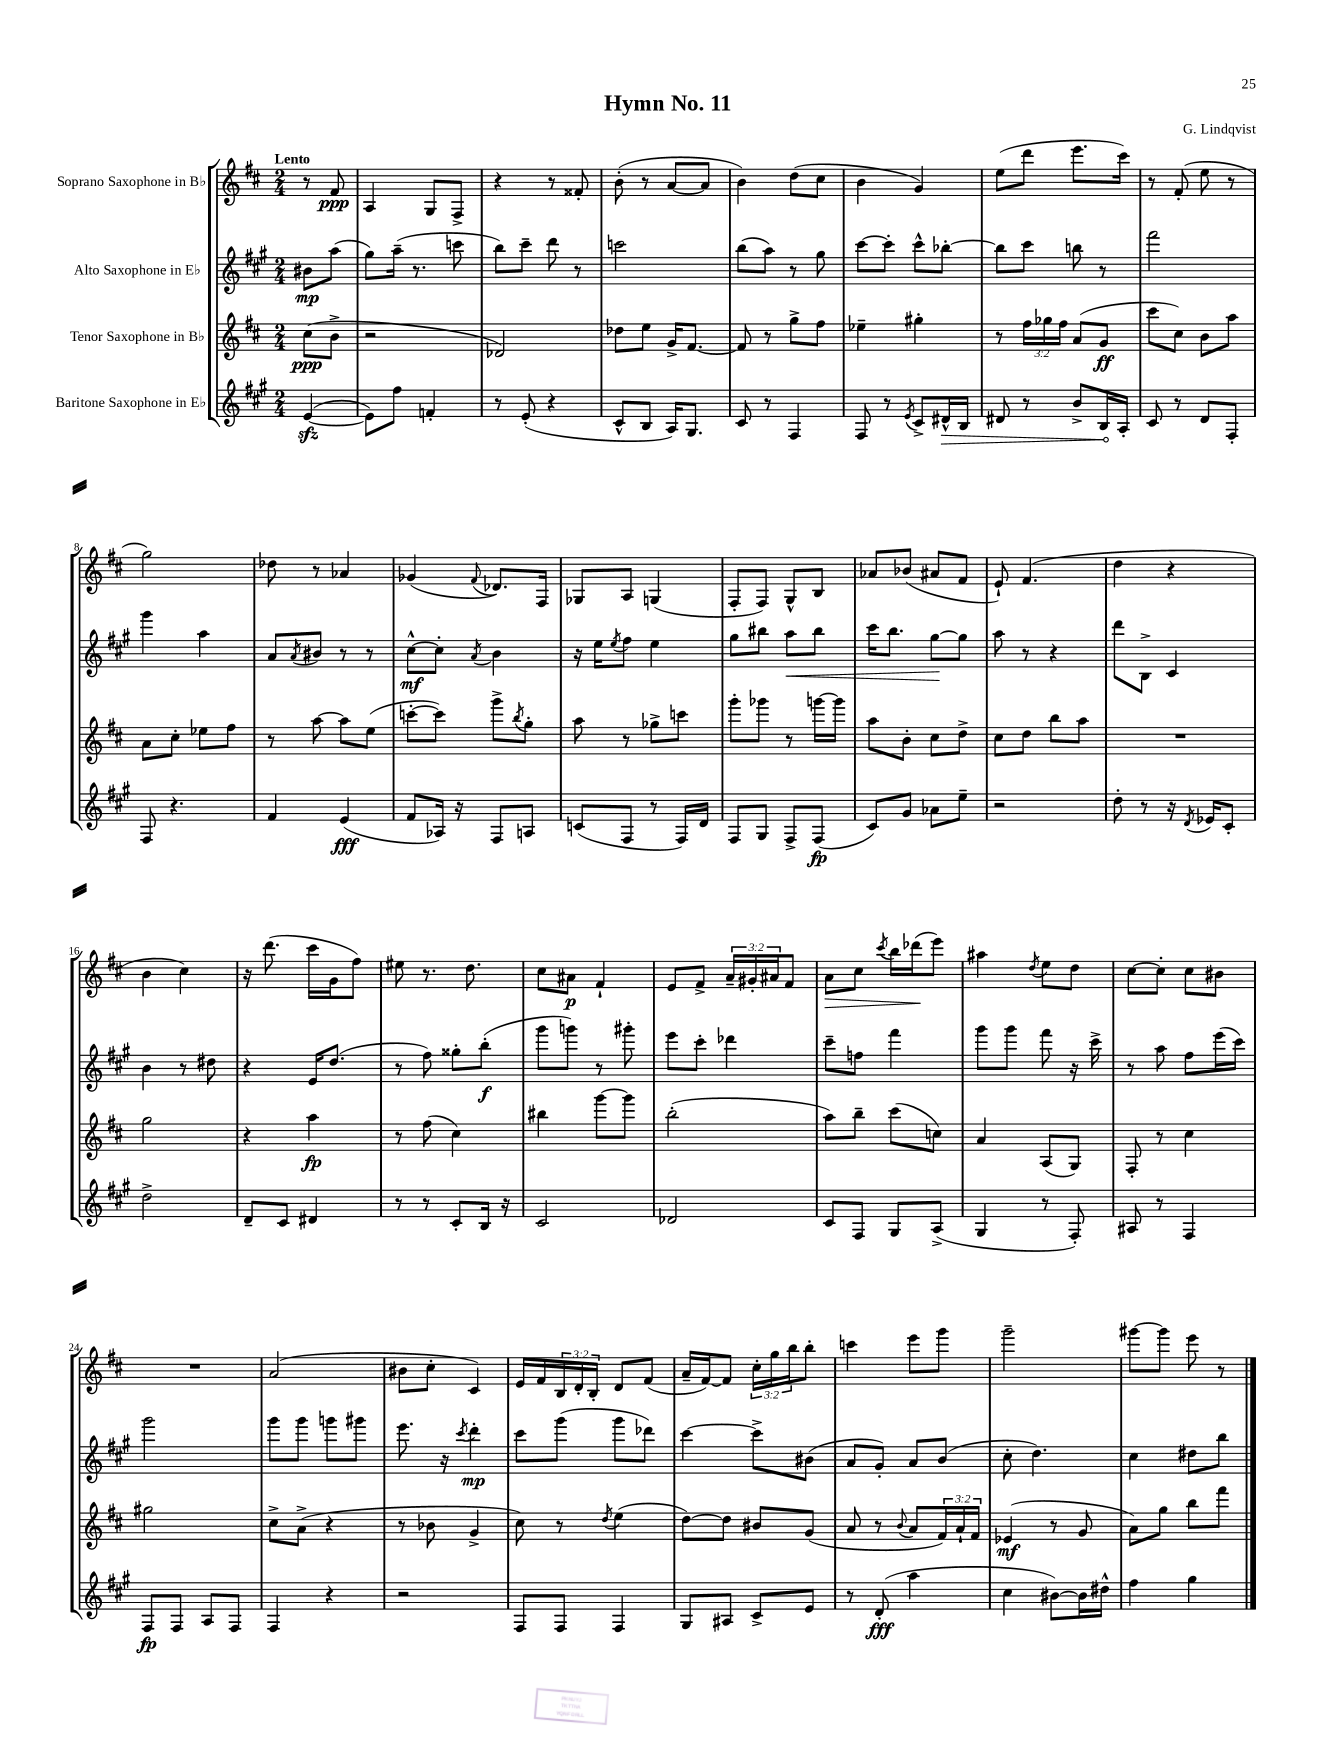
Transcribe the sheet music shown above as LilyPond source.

\header { title = "Hymn No. 11" composer = "G. Lindqvist" }
<<
\new StaffGroup <<
\new Staff = "s0" \with { instrumentName = "Soprano Saxophone in Bb" } {
    \clef treble \key d \major \numericTimeSignature \time 2/4 \override Staff.TupletNumber.text = #tuplet-number::calc-fraction-text \partial 4 \tempo "Lento"
    r8 fis'8\ppp |
    a4 g8 fis8-> |
    r4 r8 fisis'8-. |
    b'8-.( r8 a'8~ a'8 |
    b'4) d''8( cis''8 |
    b'4 g'4) |
    e''8( d'''8 e'''8. cis'''16) |
    r8 fis'8-.( e''8 r8 |
    g''2) |
    des''8 r8 aes'4 |
    ges'4( \appoggiatura { fis'8 } des'8.) fis16 |
    ges8 a8 g4( |
    fis8-. fis8) g8-^ b8 |
    aes'8 bes'8( ais'8 fis'8 |
    e'8-!) fis'4.( |
    d''4 r4 |
    b'4 cis''4) |
    r16 d'''8.( cis'''16 g'16 fis''8) |
    eis''8 r8. d''8. |
    cis''8 ais'8\p fis'4-! |
    e'8 fis'8-> \tuplet 3/2 { a'16-- gis'16-. ais'16 } fis'8 |
    a'8\> cis''8 \acciaccatura { cis'''8 } b''16 des'''16\!( e'''8) |
    ais''4 \acciaccatura { d''8 } e''8 d''8 |
    cis''8~ cis''8-. cis''8 bis'8 |
    R2 |
    a'2( |
    bis'8 cis''8-. cis'4) |
    e'16 fis'16 \tuplet 3/2 { b16 d'16-. b16-. } d'8 fis'8( |
    a'16-- fis'16~) fis'8 \tuplet 3/2 { cis''16-. g''16 b''16 } b''8-. |
    c'''4 e'''8 g'''8 |
    g'''2-- |
    gis'''8~ gis'''8 e'''8 r8 \bar "|." |
}
\new Staff = "s1" \with { instrumentName = "Alto Saxophone in Eb" } {
    \clef treble \key a \major \numericTimeSignature \time 2/4 \partial 4
    bis'8\mp a''8( |
    gis''8) a''16--( r8. c'''8 |
    b''8) cis'''8-- d'''8 r8 |
    c'''2 |
    b''8( a''8) r8 gis''8 |
    cis'''8~ cis'''8-. cis'''8-^ bes''8~-. |
    bes''8 cis'''8 b''8 r8 |
    fis'''2 |
    gis'''4 a''4 |
    a'8 \acciaccatura { a'8 } bis'8 r8 r8 |
    cis''8~-^\mf cis''8-. \acciaccatura { a'8 } b'4 |
    r16 e''16 \acciaccatura { e''8 } fis''8 e''4 |
    gis''8 bis''8 a''8\< bis''8 |
    cis'''16 b''8. gis''8~\! gis''8 |
    a''8 r8 r4 |
    d'''8 b8-> cis'4 |
    b'4 r8 dis''8 |
    r4 e'16 d''8.( |
    r8 fis''8) gisis''8-. b''8-.\f( |
    gis'''8 g'''8) r8 gis'''8-. |
    e'''8 cis'''8-. des'''4 |
    cis'''8-- f''8 fis'''4 |
    gis'''8 gis'''8 fis'''8 r16 cis'''16-> |
    r8 a''8 fis''8 e'''16( cis'''16) |
    gis'''2 |
    gis'''8 gis'''8 g'''8 gis'''8 |
    e'''8. r16 \acciaccatura { cis'''8 } d'''4-.\mp |
    cis'''8 gis'''8( gis'''8 des'''8) |
    cis'''4~ cis'''8-> bis'8( |
    a'8 gis'8-.) a'8 b'8( |
    cis''8-. d''4.) |
    cis''4 dis''8 b''8 \bar "|." |
}
\new Staff = "s2" \with { instrumentName = "Tenor Saxophone in Bb" } {
    \clef treble \key d \major \numericTimeSignature \time 2/4 \override Staff.TupletNumber.text = #tuplet-number::calc-fraction-text \partial 4
    cis''8\ppp( b'8-> |
    r2 |
    des'2) |
    des''8 e''8 g'16-> fis'8.~ |
    fis'8 r8 g''8-> fis''8 |
    ees''4-- gis''4-. |
    r8 \tuplet 3/2 { fis''16 ges''16 fis''16 } a'8( g'8\ff |
    cis'''8 cis''8) b'8 a''8 |
    a'8 cis''8-. ees''8 fis''8 |
    r8 a''8~ a''8 e''8( |
    c'''8~-. c'''8) g'''8-> \acciaccatura { b''8 } g''8-. |
    a''8 r8 ges''8-> c'''8 |
    g'''8-. ges'''8 r8 g'''16~ g'''16 |
    a''8 b'8-. cis''8 d''8-> |
    cis''8 d''8 b''8 a''8 |
    R2 |
    g''2 |
    r4 a''4\fp |
    r8 fis''8( cis''4) |
    bis''4 g'''8~ g'''8 |
    b''2-.( |
    a''8) b''8-- cis'''8( c''8) |
    a'4 a8( g8) |
    fis8-. r8 cis''4 |
    gis''2 |
    cis''8-> a'8->( r4 |
    r8 bes'8 g'4-> |
    cis''8) r8 \acciaccatura { d''8 } e''4( |
    d''8~) d''8 bis'8 g'8( |
    a'8 r8 \appoggiatura { b'8 } a'8 \tuplet 3/2 { fis'16) a'16-! fis'16 } |
    ees'4\mf( r8 g'8 |
    a'8) g''8 b''8 fis'''8 \bar "|." |
}
\new Staff = "s3" \with { instrumentName = "Baritone Saxophone in Eb" } {
    \clef treble \key a \major \numericTimeSignature \time 2/4 \partial 4
    e'4~\sfz( |
    e'8) fis''8 f'4-. |
    r8 e'8-.( r4 |
    cis'8-^ b8 a16) gis8. |
    cis'8 r8 fis4 |
    fis8 r8 \acciaccatura { e'8 } cis'8-> \once \override Hairpin.circled-tip = ##t dis'16-^\> b16 |
    dis'8 r8 b'8-> b16\! a16-. |
    cis'8 r8 d'8 fis8-. |
    fis8 r4. |
    fis'4 e'4\fff( |
    fis'8 aes16) r16 fis8 a8 |
    c'8( fis8 r8 fis16) d'16 |
    fis8 gis8 fis8-> fis8\fp( |
    cis'8) gis'8 aes'8 e''8-- |
    r2 |
    d''8-. r8 r16 \acciaccatura { d'8 } ees'16 cis'8-. |
    d''2-> |
    d'8-- cis'8 dis'4 |
    r8 r8 cis'8-. b16 r16 |
    cis'2 |
    des'2 |
    cis'8 fis8 gis8 a8->( |
    gis4 r8 fis8-.) |
    ais8 r8 fis4 |
    fis8\fp fis8 a8 fis8 |
    fis4 r4 |
    r2 |
    fis8 fis8 fis4 |
    gis8 ais8 cis'8-> e'8 |
    r8 d'8-.\fff( a''4 |
    cis''4 bis'8~) bis'16 dis''16-^ |
    fis''4 gis''4 \bar "|." |
}
>>
>>
